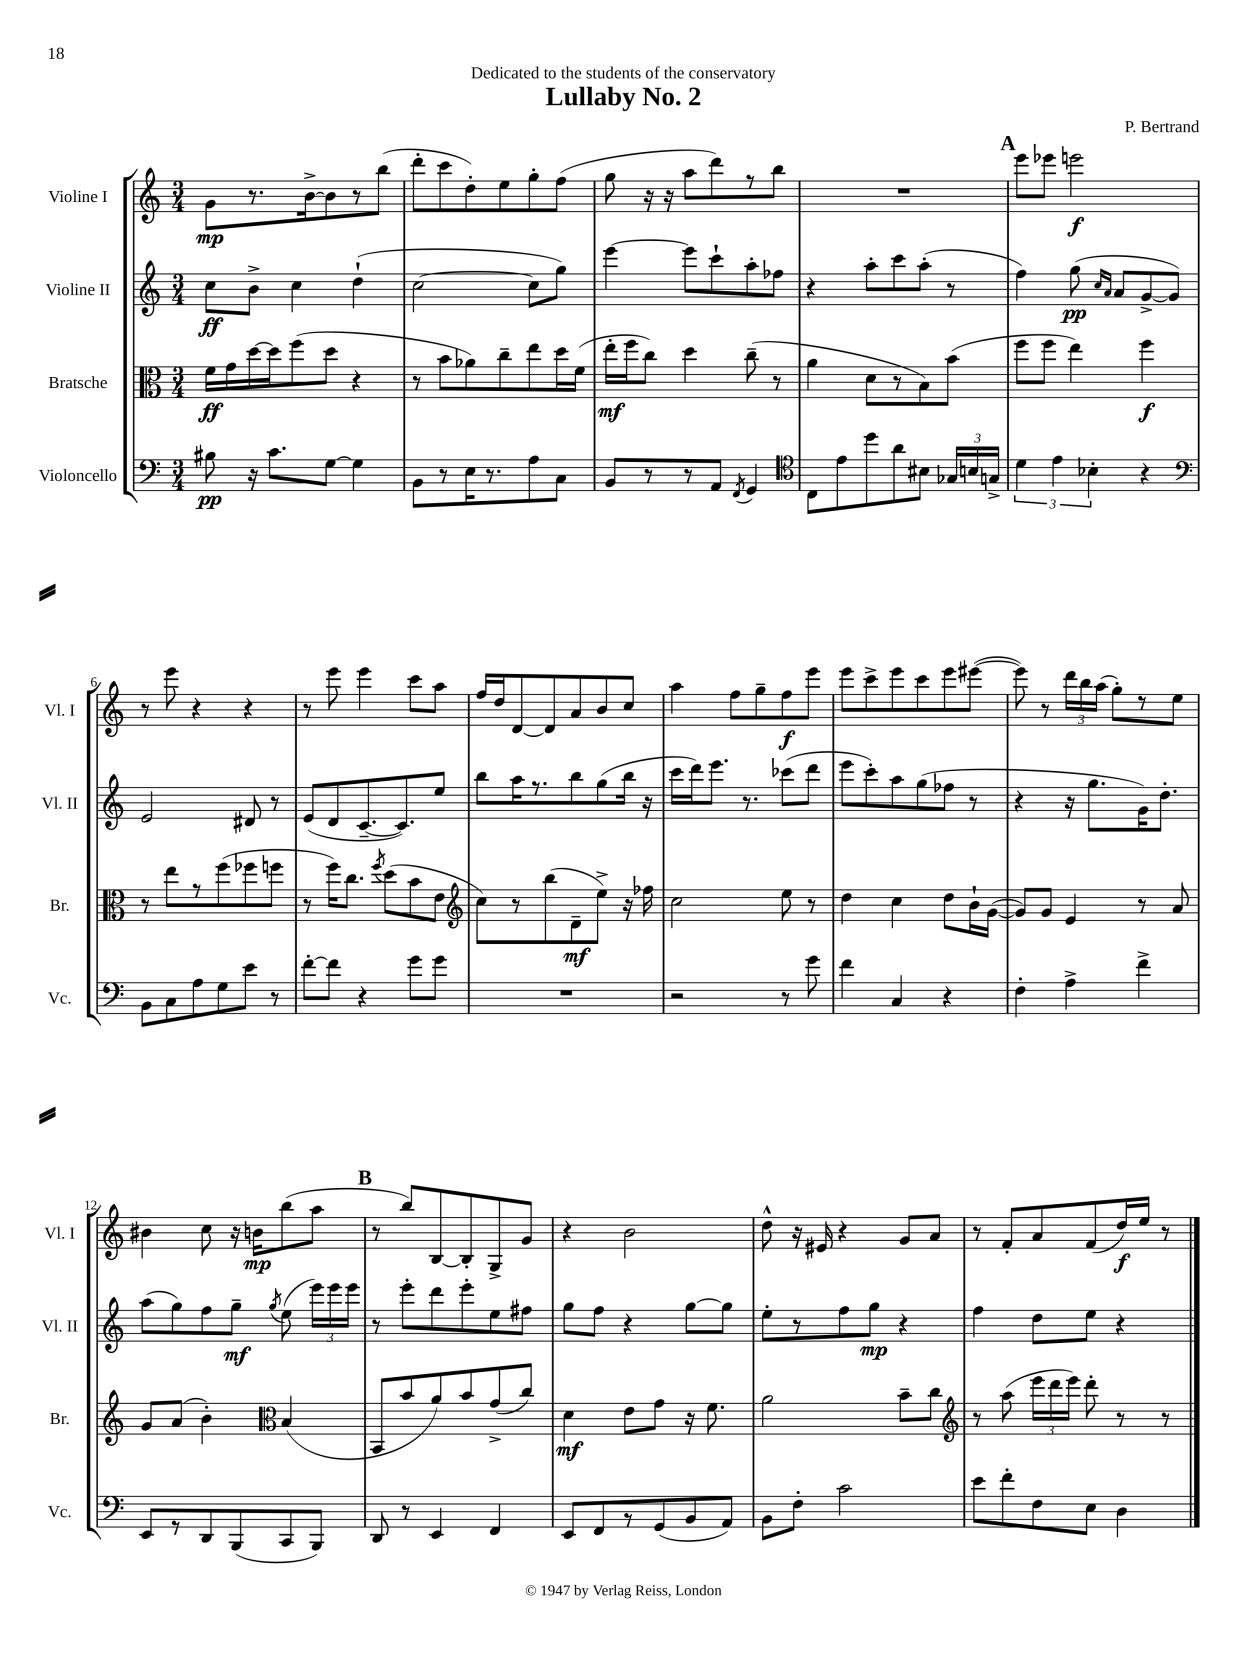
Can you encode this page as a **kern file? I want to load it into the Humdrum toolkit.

**kern	**kern	**kern	**kern
*staff4	*staff3	*staff2	*staff1
*clefF4	*clefC3	*clefG2	*clefG2
*k[]	*k[]	*k[]	*k[]
*M3/4	*M3/4	*M3/4	*M3/4
8B#	16f	8cc	8g
.	16g	.	.
16r	[16dd	8b^	8.r
8.c	16dd]	.	.
.	(8ff	4cc	.
.	.	.	[16b^
[8G	8dd	.	8b]
4G]	4r	(4dd`	8r
.	.	.	(8bb
=	=	=	=
8BB	8r	[2cc	8ddd'
8r	8b	.	8ccc
16E	8a-)	.	8dd')
8.r	.	.	.
.	8cc~	.	8ee
8A	8ee	8cc]	8gg'
8C	16dd	8gg)	(8ff
.	(16f	.	.
=	=	=	=
8BB	16ee'	[4eee	8gg
.	16ff	.	.
8r	8cc)	.	16r
.	.	.	16r
8r	4dd	8eee]	8aa
8AA	.	8ccc`	8ddd)
8qFF	.	.	.
4GG	(8cc~	8aa'	8r
.	8r	8ff-	8bb
=	=	=	=
*clefC4	*	*	*
8C	4a	4r	2.r
8e	.	.	.
8dd	8d	8aa'	.
8a	8r	8ccc	.
8B#	8B)	(8aa'	.
24G-	(8b	8r	.
24B	.	.	.
24G^	.	.	.
=	=	=	=
6d	8ff	4ff)	8eee
.	8ff	.	8eee-
6e	.	.	.
.	4ee)	(8gg	2eee
6B-'	.	.	.
.	.	16qqcc	.
.	.	16qqa	.
.	.	8a	.
4r	4ff	[8g^	.
.	.	8g])	.
=	=	=	=
*clefF4	*	*	*
8BB	8r	2e	8r
8C	8ee	.	8eee
8A	8r	.	4r
8G	(8ff	.	.
8e	8ff-	8d#	4r
8r	8ff	8r	.
=	=	=	=
[8f'	8r	(8e	8r
8f]	16ff)	8d	8eee
.	8.cc	.	.
4r	.	[8.c~	4eee
.	8qff	.	.
.	(8dd	.	.
.	.	8.c])	.
8g	8b	.	8ccc
8g	8e	8ee	8aa
=	=	=	=
*	*clefG2	*	*
2.r	8cc)	8bb	16ff
.	.	.	16dd
.	8r	16aa	[8d
.	.	8.r	.
.	(8bb	.	8d]
.	8d~	8bb	8a
.	8ee^)	(8gg	8b
.	16r	16bb	8cc
.	16ff-	16r	.
=	=	=	=
2r	2cc	16ccc	4aa
.	.	16ddd)	.
.	.	8.eee	.
.	.	.	8ff
.	.	8.r	.
.	.	.	8gg~
8r	8ee	(8ccc-	8ff
8g	8r	8ddd	8eee
=	=	=	=
4f	4dd	8eee	8eee
.	.	8ccc')	8ccc^
4C	4cc	8aa	8eee
.	.	(8gg	8ccc
4r	8dd	8ff-	8eee
.	16b`	8r	([8eee#
.	([16g	.	.
=	=	=	=
4F'	8g])	4r	8eee#])
.	8g	.	8r
4A^	4e	16r	24ddd
.	.	.	24bb
.	.	8.gg	.
.	.	.	(24aa
.	.	.	8gg')
4f^	8r	16g)	8r
.	.	8.dd'	.
.	8a	.	8ee
=	=	=	=
8EE	8g	(8aa	4b#
8r	(8a	8gg)	.
8DD	4b')	8ff	8cc
(8BBB	.	8gg~	16r
.	.	.	16b
*	*clefC3	*	*
.	.	8qgg	.
8CC	(4B	(8ee	(8bb
8BBB)	.	24eee)	8aa
.	.	24eee	.
.	.	24eee	.
=	=	=	=
8DD	8BB	8r	8r
8r	8b	8eee'	8bb)
4EE	8a)	8ddd	[8B
.	8b	8eee'	8B']
4FF	(8g^	8ee	8G^
.	8cc)	8ff#	8g
=	=	=	=
8EE	4d	8gg	4r
8FF	.	8ff	.
8r	8e	4r	2b
(8GG	8g	.	.
8BB	16r	[8gg	.
.	8.f	.	.
8AA)	.	8gg]	.
=	=	=	=
8BB	2a	8ee'	8dd^^
8F'	.	8r	16r
.	.	.	16e#
2c	.	8ff	4r
.	.	8gg	.
.	8b~	4r	8g
.	8cc	.	8a
=	=	=	=
*	*clefG2	*	*
8e	8r	4ff	8r
8f'	(8aa	.	8f'
8F	24eee	8dd	8a
.	24ddd	.	.
.	24eee)	.	.
8E	8ddd'	8ee	(8f
4D	8r	4r	16dd)
.	.	.	16ee
.	8r	.	8r
==	==	==	==
*-	*-	*-	*-
